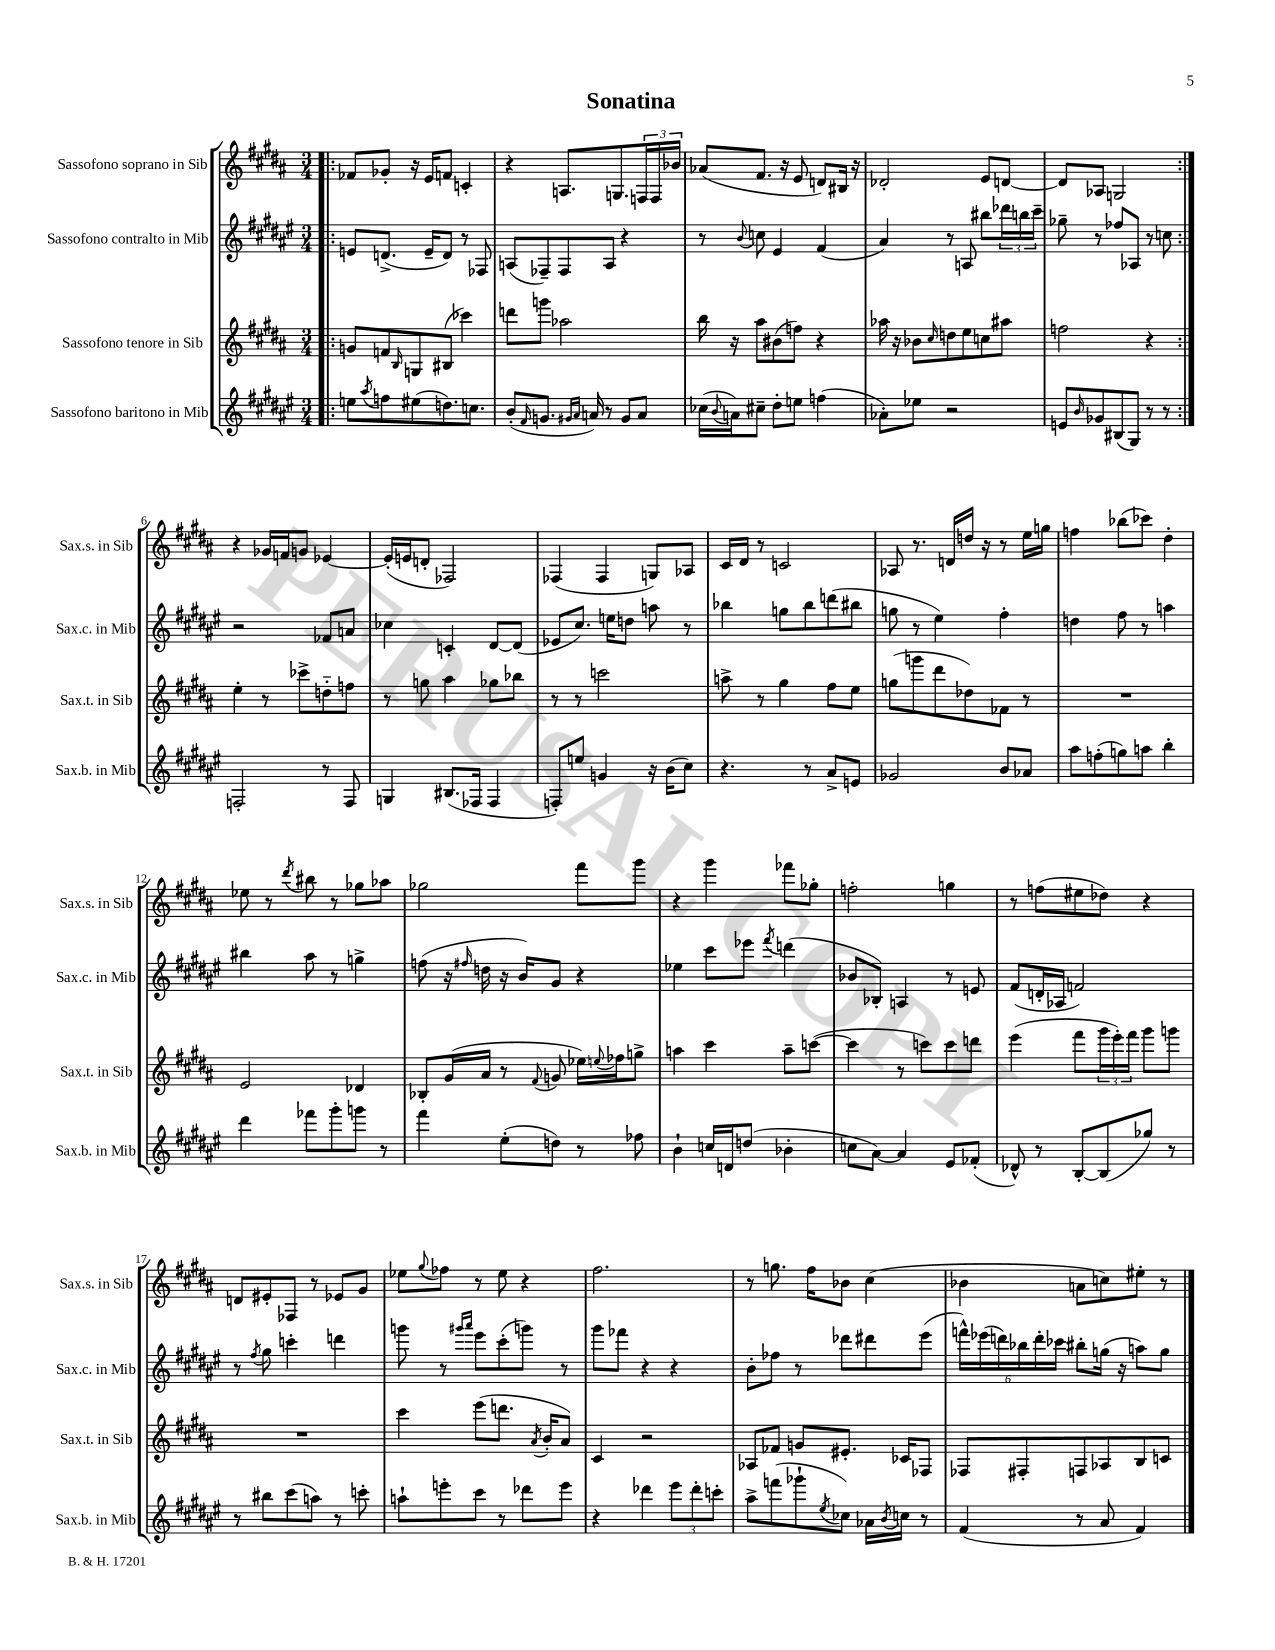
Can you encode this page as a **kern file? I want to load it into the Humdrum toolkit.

**kern	**kern	**kern	**kern
*staff4	*staff3	*staff2	*staff1
*clefG2	*clefG2	*clefG2	*clefG2
*k[f#c#g#d#a#e#]	*k[f#c#g#d#a#]	*k[f#c#g#d#a#e#]	*k[f#c#g#d#a#]
*M3/4	*M3/4	*M3/4	*M3/4
=!|:	=!|:	=!|:	=!|:
8ee	8g	8e	8f-
8qaa#	.	.	.
8ff	8f	(8.d^	8g-'
.	16qqB	.	.
(8ee#	8G	.	16r
.	.	16e~	16e
8.dd)	(8B#	8d)	8f
.	4ccc-)	8r	4c'
8.cc	.	.	.
.	.	8F-	.
=	=	=	=
(8b'	8ddd	(8A	4r
16qqf#	.	.	.
8.g	8ggg	8F-~)	.
.	2aa-	8F-	8.A
16qqg#	.	.	.
16qqa#	.	.	.
16a)	.	.	.
8r	.	8A	.
.	.	.	8.G
8g#	.	4r	.
8a	.	.	24F
.	.	.	24F
.	.	.	24b-
=	=	=	=
(16cc-	16bb	8r	(8a-
8qqb	.	.	.
16a)	16r	.	.
.	.	8qqb	.
8cc#~	8aa#	8cc	8.f#
8dd#'	(8b#	4e#	.
.	.	.	16r
8ee	8ff)	.	8e
(4ff	4r	(4f#	8d)
.	.	.	16B#
.	.	.	16r
=	=	=	=
8a-')	16aa-	4a#)	2d-'
.	16r	.	.
8ee-	8b-	.	.
.	16qqcc#	.	.
2r	8dd	8r	.
.	8ee	8A	.
.	8cc	8bb#	8e
.	8aa#	24ddd-	[8d
.	.	24bb	.
.	.	24ccc#~	.
=	=	=	=
8e	2ff	8gg-~	8d]
16qqb	.	.	.
8g-	.	8r	8A-
(8B#	.	8ff-	2G
8G#)	.	8A-	.
8r	4r	8r	.
8r	.	8cc	.
=:|!	=:|!	=:|!	=:|!
2F'	4ee'	2r	4r
.	8r	.	16g-
.	.	.	16f
.	8ccc-^	.	8g
8r	8dd'~	8f-	[4e-
8F	8ff	8a	.
=	=	=	=
4G	8r	4cc-	(16e-']
.	.	.	16e
.	8gg	.	8d'
(8.B#	4aa#	4c'	2F-)
16F-	.	.	.
4F-	8gg-	[8d#	.
.	8bb-	(8d#]	.
=	=	=	=
8F')	8r	8e-	(4F-
8ee	8r	8.cc#)	.
4g	2ccc	.	4F-
.	.	16ee	.
.	.	8dd	.
16r	.	8aa	8G)
(16b	.	.	.
8cc#)	.	8r	8A-
=	=	=	=
4.r	8aa^	4bb-	16c#
.	.	.	16d#
.	8r	.	8r
.	4gg#	8gg	2c
8r	.	8bb-	.
8a#^	8ff#	(8ddd	.
8e	8ee	8bb#	.
=	=	=	=
2g-	(8gg	8gg	8A-
.	8ggg	8r	8.r
.	8ddd#	4ee#)	.
.	.	.	16d
.	8dd-)	.	16dd
.	.	.	16r
8b	8f-	4ff#'	8r
8a-	8r	.	16ee
.	.	.	16gg
=	=	=	=
8aa#	2.r	4dd	4ff
(8ff'	.	.	.
8gg)	.	8ff#	(8bb-
8aa	.	8r	8ccc-)
4bb'	.	4aa	4dd#'
=	=	=	=
4ddd#	2e	4bb#	8ee-
.	.	.	8r
.	.	.	8qddd#
8fff-	.	8aa#	8bb#
8ggg#'	.	8r	8r
8ggg	4d-	4gg^	8gg-
8r	.	.	8aa-
=	=	=	=
4fff#	8B-'	(8ff	2gg-
.	(16g#	16r	.
.	.	16qqff#	.
.	16a#	16dd	.
(8ee#'	8r	16r	.
.	.	16b)	.
.	8qqf#	.	.
8dd)	8g	8g#	.
8r	16ee-)	4r	8fff#
.	8qqee	.	.
.	16ff-	.	.
8ff-	8gg^	.	8ggg#
=	=	=	=
4b`	4aa	4ee-	4r
16cc	4ccc#	8ccc#	4ggg#
16d	.	.	.
(8dd	.	8eee-	.
.	.	8qfff#	.
4b-'	8aa~	(4ddd	8fff-
.	([8ccc	.	8gg-'
=	=	=	=
8cc	4ccc]	8b-	2ff'
[8a#)	.	8B-')	.
4a#]	8r	4A	.
.	8ccc)	.	.
8e#	8ccc	8r	4gg
(8f-'	8ddd	8e	.
=	=	=	=
8d-^^)	(4eee	(8f#	8r
8r	.	16d'	(8ff
.	.	16A-	.
[8B'	8fff#	2f)	8ee#
(8B]	24ggg#	.	8dd-)
.	24eee')	.	.
.	24fff#	.	.
8gg-)	8ggg#	.	4r
8r	8ggg	.	.
=	=	=	=
8r	2.r	8r	8d
.	.	8qff#	.
8bb#	.	8gg#	8e#'
(8ccc#	.	4ccc'	8F-
8aa)	.	.	8r
8r	.	4ddd	8e-
8ccc'	.	.	8g#
=	=	=	=
8aa`	4ccc#	8ggg	8ee-
.	.	.	8qqgg#
8eee'	.	8r	8ff-
.	.	16qqggg#	.
.	.	16qqaaa#	.
8ccc#	(8eee	8eee#	8r
8r	8.ddd	(8ccc#'	8ee-
8ddd-	.	8ggg)	4r
.	8qa#	.	.
.	16b'	.	.
8eee	8a#)	8r	.
=	=	=	=
4r	4c#	8ggg#	2.ff#
.	.	8fff-	.
4ddd-	2r	4r	.
12eee#	.	4r	.
12ddd-'	.	.	.
12ccc'	.	.	.
=	=	=	=
8aa#^	8A-	8b'	8r
(8fff	8f-	8ff-	8.gg
8ggg-`	8g	8r	.
.	.	.	16ff#
8qee#	.	.	.
8cc-)	8.e#'	8ddd-	8b-
16a-	.	8ddd#	(4cc#
8qb	.	.	.
16cc	16c-	.	.
8r	8F-	(8eee#	.
=	=	=	=
(4f#	8F-	24fff^^)	4b-
.	.	(24eee-	.
.	.	24ddd)	.
.	8F#'	24bb-	.
.	.	24ddd'	.
.	.	24ccc-	.
8r	8F	8bb#'	8a
8a#	8A-	(16gg	8cc)
.	.	16r	.
4f#)	8B	8aa)	8ee#'
.	8c	8gg	8r
==	==	==	==
*-	*-	*-	*-
